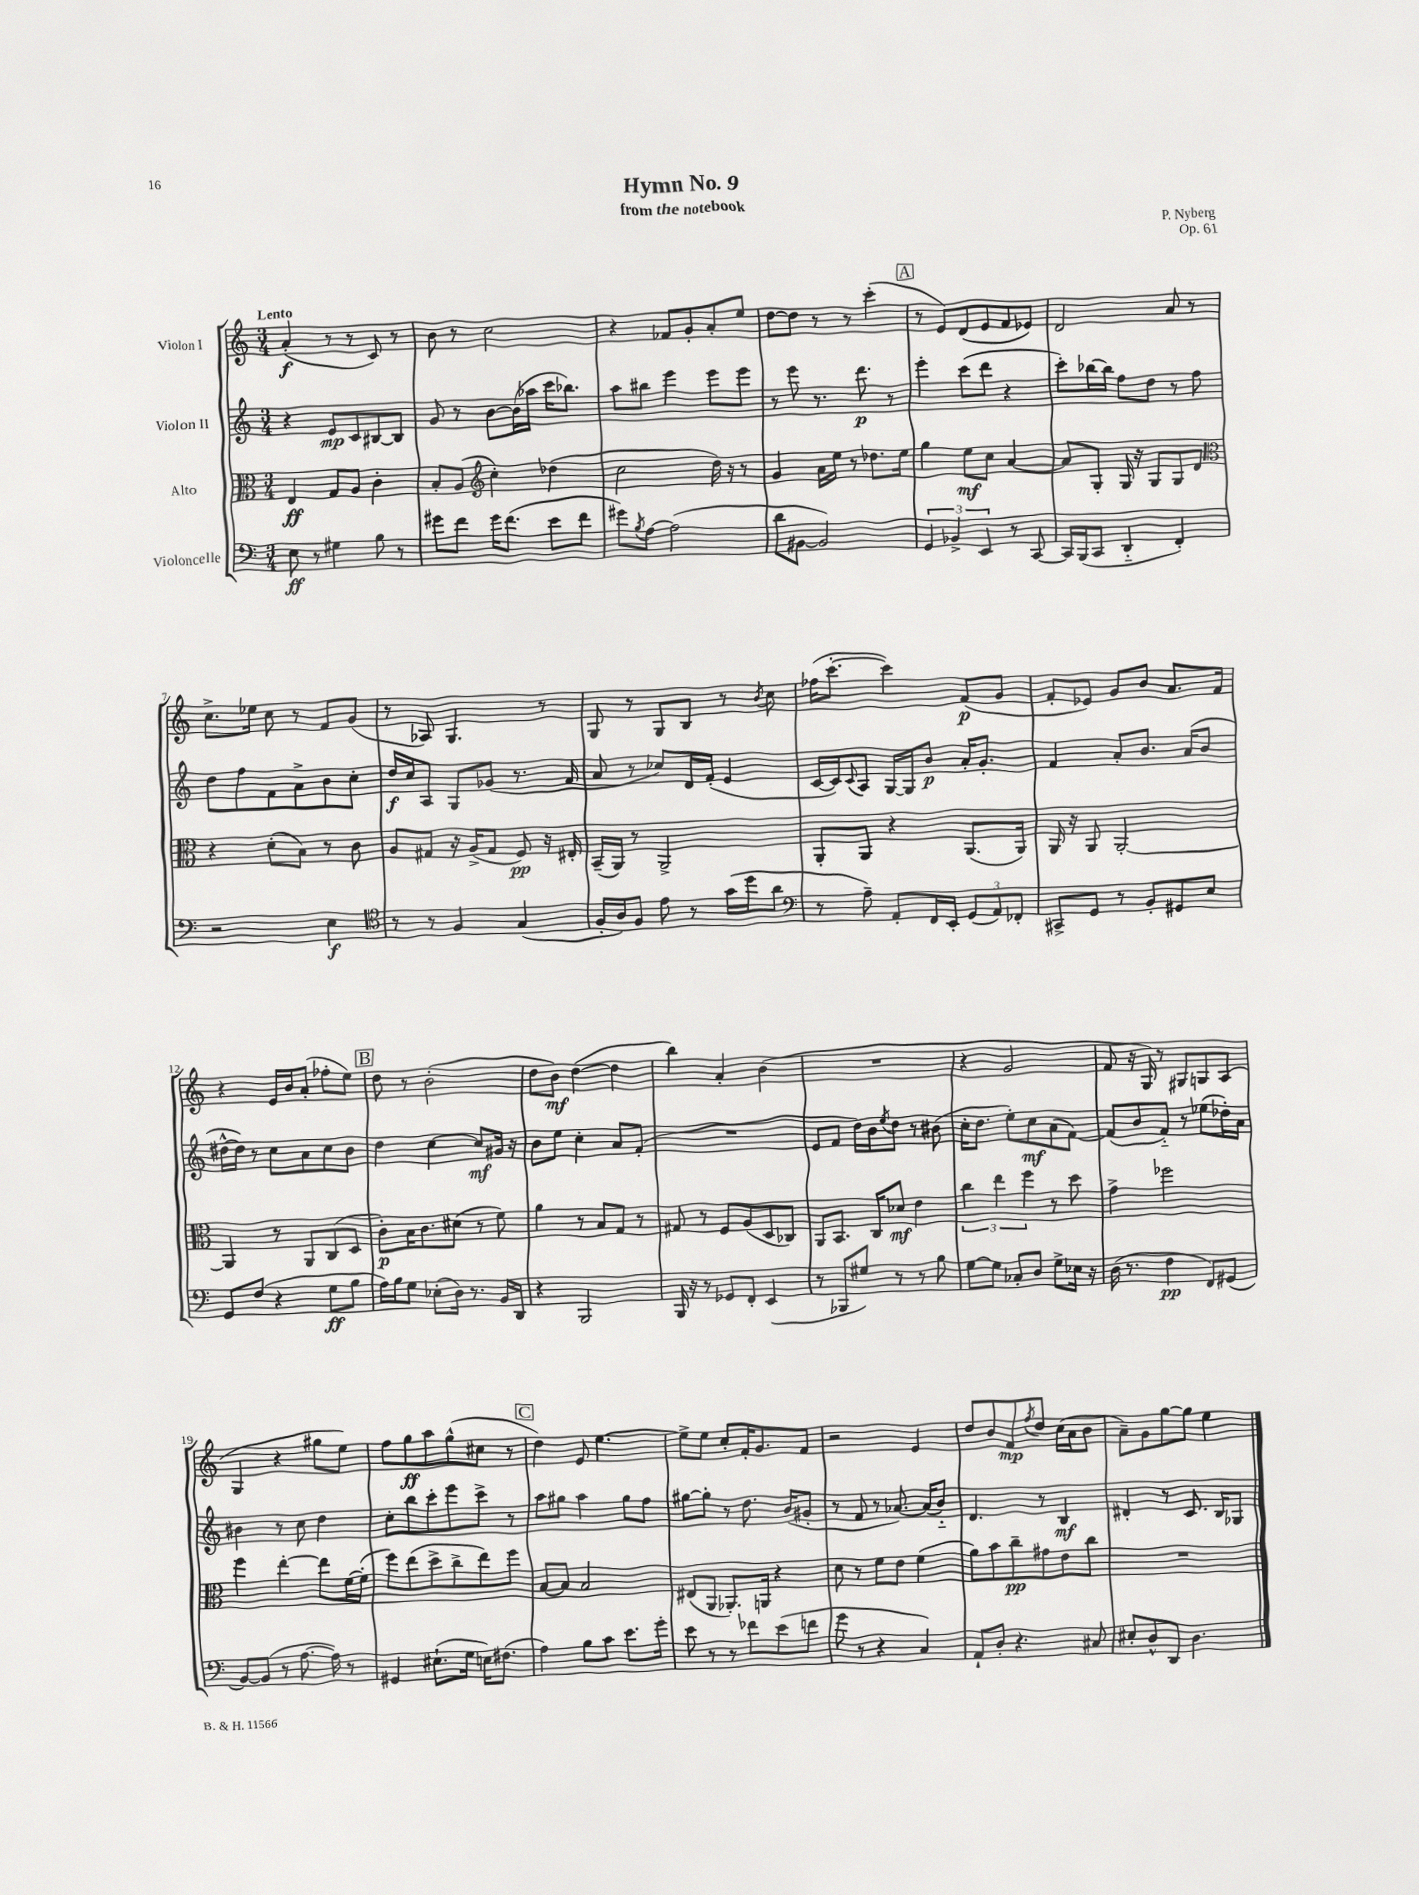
\header { title = "Hymn No. 9" composer = "P. Nyberg" subtitle = "from the notebook" opus = "Op. 61" }
<<
\new StaffGroup <<
\new Staff = "s0" \with { instrumentName = "Violon I" } {
    \clef treble \key c \major \numericTimeSignature \time 3/4 \tempo "Lento"
    a'4-.\f( r8 r8 c'8) r8 |
    b'8 r8 c''2 |
    r4 fes'8 g'8-. a'8-. e''8 |
    d''8~ d''8 r8 r8 c'''4-.( |
    \mark \markup { \box "A" } r8 e'8) d'8( e'8 f'8 ees'8) |
    d'2 a'8 r8 |
    c''8.-> ees''16 c''8 r8 f'8 g'8( |
    r8 aes8) g4. r8 |
    g8 r8 g8 b8 r8 \acciaccatura { b'8 } c''8 |
    fes''16( c'''8.~-. c'''4) f'8\p( g'8 |
    f'8-. ees'8) g'8 b'8 a'8. f'16 |
    r4 e'16 b'16 a'8-.( fes''8-. e''8) |
    \mark \markup { \box "B" } d''8 r8 b'2-.( |
    d''8 b'8\mf) d''4~( d''4 |
    b''4) a'4-. b'4( |
    R2. |
    r4 g'2 |
    f'8 r16 g16) r8 gis8 g8 a8( |
    g4 r4 gis''8 e''8) |
    f''8 g''8\ff a''8 g''8-^( cis''8 r8 |
    \mark \markup { \box "C" } d''4) e'8 e''4.~ |
    e''8-> e''8 c''8-. f'16-. g'8. f'8 |
    r2 e'4 |
    d''8 b'8 f'8\mp \acciaccatura { f''8 } d''8 c''16( a'16 b'8 |
    a'8--) g'8 g''8~ g''8 e''4 \bar "|." |
}
\new Staff = "s1" \with { instrumentName = "Violon II" } {
    \clef treble \key c \major \numericTimeSignature \time 3/4
    r4 e'8\mp c'8 bis8~ bis8 |
    g'8 r8 b'8~ b'16( aes''16 c'''16 bes''8.) |
    a''8 bis''8 e'''4 e'''8 e'''8 |
    r8 e'''8 r8. d'''8.\p r8 |
    \mark \markup { \box "A" } e'''4-. c'''8( d'''8 r4 |
    c'''8-.) bes''16~ bes''16 f''8 d''8 r8 f''8 |
    d''8 f''8 f'8 a'8-> b'8 c''8-. |
    d''16\f c''16 a8 g8 ges'8( r8. f'16 |
    a'8 r8 ces''8) d'16 f'16-.( e'4 |
    c'16~ c'16) \appoggiatura { c'8 } a8 g16~ g16 b'8\p a'16-. g'8.-. |
    f'4 a'8-. b'8. a'16( b'8 |
    dis''16~-^ dis''16) r8 c''8 a'8 c''8 b'8 |
    \mark \markup { \box "B" } d''4 c''4~ c''8\mf gis'16 r16 |
    b'8 e''8 c''4-. a'8 f'8-.( |
    R2. |
    e'8 f'8 d''16) b'16 \acciaccatura { e''8 } d''8 r8 bis'8( |
    c''16-. d''8. e''8-.) c''8\mf a'8( f'8~) |
    f'8( b'8 f'8-_) r8 ees''8( des''16-.) a'16 |
    bis'4 r8 c''8 d''4 |
    c''8-. b''8 c'''8-. e'''8 c'''8-> r8 |
    \mark \markup { \box "C" } a''8 gis''8 a''4 gis''8 f''8 |
    gis''8~ gis''8-. r8 d''8. b'16( gis'8-. |
    r8 f'8 r8 aes'8.~) aes'16( b'8-_) |
    d'4. r8 b4\mf |
    dis'4-. r8 c'8. b16 ges8 \bar "|." |
}
\new Staff = "s2" \with { instrumentName = "Alto" } {
    \clef alto \key c \major \numericTimeSignature \time 3/4
    e4\ff g8 a8 c'4-. |
    b8-. a8( \clef treble c''4-.) des''4( |
    c''2 d''16) r16 r8 |
    g'4 a'16 e''16 r8 des''8. e''16 |
    \mark \markup { \box "A" } g''4 e''8\mf c''8 a'4~ |
    a'8 g8-. g16 r16 g8 g8 d'8 |
    \clef alto r4 d'8-.( b8) r8 c'8 |
    a8 gis8 r16 a16->( gis8 f8\pp) r16 eis16-. |
    b,16--( a,16) r8 a,2-> |
    a,8-. a,8 r4 a,8.( a,16) |
    a,16 r16 a,8 a,2~-. |
    a,4 r8 a,8 c8( d8 |
    \mark \markup { \box "B" } c'8-.\p) b16 c'8. dis'8( r8 f'8) |
    a'4 r8 b8 g8 r8 |
    gis8 r8 f8 a8( d8 ces8) |
    a,8 b,8. c16 des'8\mf e'4 |
    \tuplet 3/2 { c''4 e''4 f''4 } r8 d''8 |
    g'4-> fes''2 |
    f''4 e''4~-. e''8 f'16~ f'16-.( |
    f''8) e''8( d''8-> c''8-> e''8) f''8 |
    \mark \markup { \box "C" } b8~ b8 b2 |
    eis8( a,8 aes,8.-.) a,16 r4 |
    d'8 r8 f'8 e'8 f'4( |
    a'8) b'8 c''8--\pp gis'8 e'8 c''8 |
    R2. \bar "|." |
}
\new Staff = "s3" \with { instrumentName = "Violoncelle" } {
    \clef bass \key c \major \numericTimeSignature \time 3/4
    e8\ff r8 gis4 b8 r8 |
    gis'8 f'8 gis'16 f'8.( e'8 f'8 |
    gis'8) \acciaccatura { b8 } a8~ a2( |
    d'8 bis,8~ bis,2) |
    \mark \markup { \box "A" } \tuplet 3/2 { g,4 bes,4-> e,4 } r8 c,8~ |
    c,16 b,,16( c,8 d,4-_ f,4-.) |
    r2 e4\f |
    \clef tenor r8 r8 f4 g4( |
    f16-. a16) f8 e'8 r8 g'16( d''16 a'8 |
    \clef bass r8 a8--) a,8-. f,16 e,16-. \tuplet 3/2 { g,8( a,8) fes,8-. } |
    cis,8-> g,8 r8 b,8-. gis,8 e8 |
    g,8 f8( r4 g8\ff b8 |
    \mark \markup { \box "B" } a16) b16 g8 ees8-.( d16) r8. b,16 d,16 |
    r4 b,,2 |
    b,,16 r16 r8 ges,8 f,8-. e,4( |
    r8 bes,,8 gis8) r8 r8 b8 |
    g8~ g8 ces8-. d8 g8-> ees16 r16 |
    d16( r8. f4\pp f,8) gis,8( |
    b,8~) b,8( r8 a8.~ a16) r8 |
    gis,4 eis8.-!( g16 e16) fis8.( |
    \mark \markup { \box "C" } a4) b8 c'8 e'8. g'16-. |
    e'8 r8 r8 fes'8 e'8( f'8 |
    g'8 r8 r4 c4) |
    a,8-! d8-. r4. cis8 |
    eis8-. d8-^ d,8 d4. \bar "|." |
}
>>
>>
